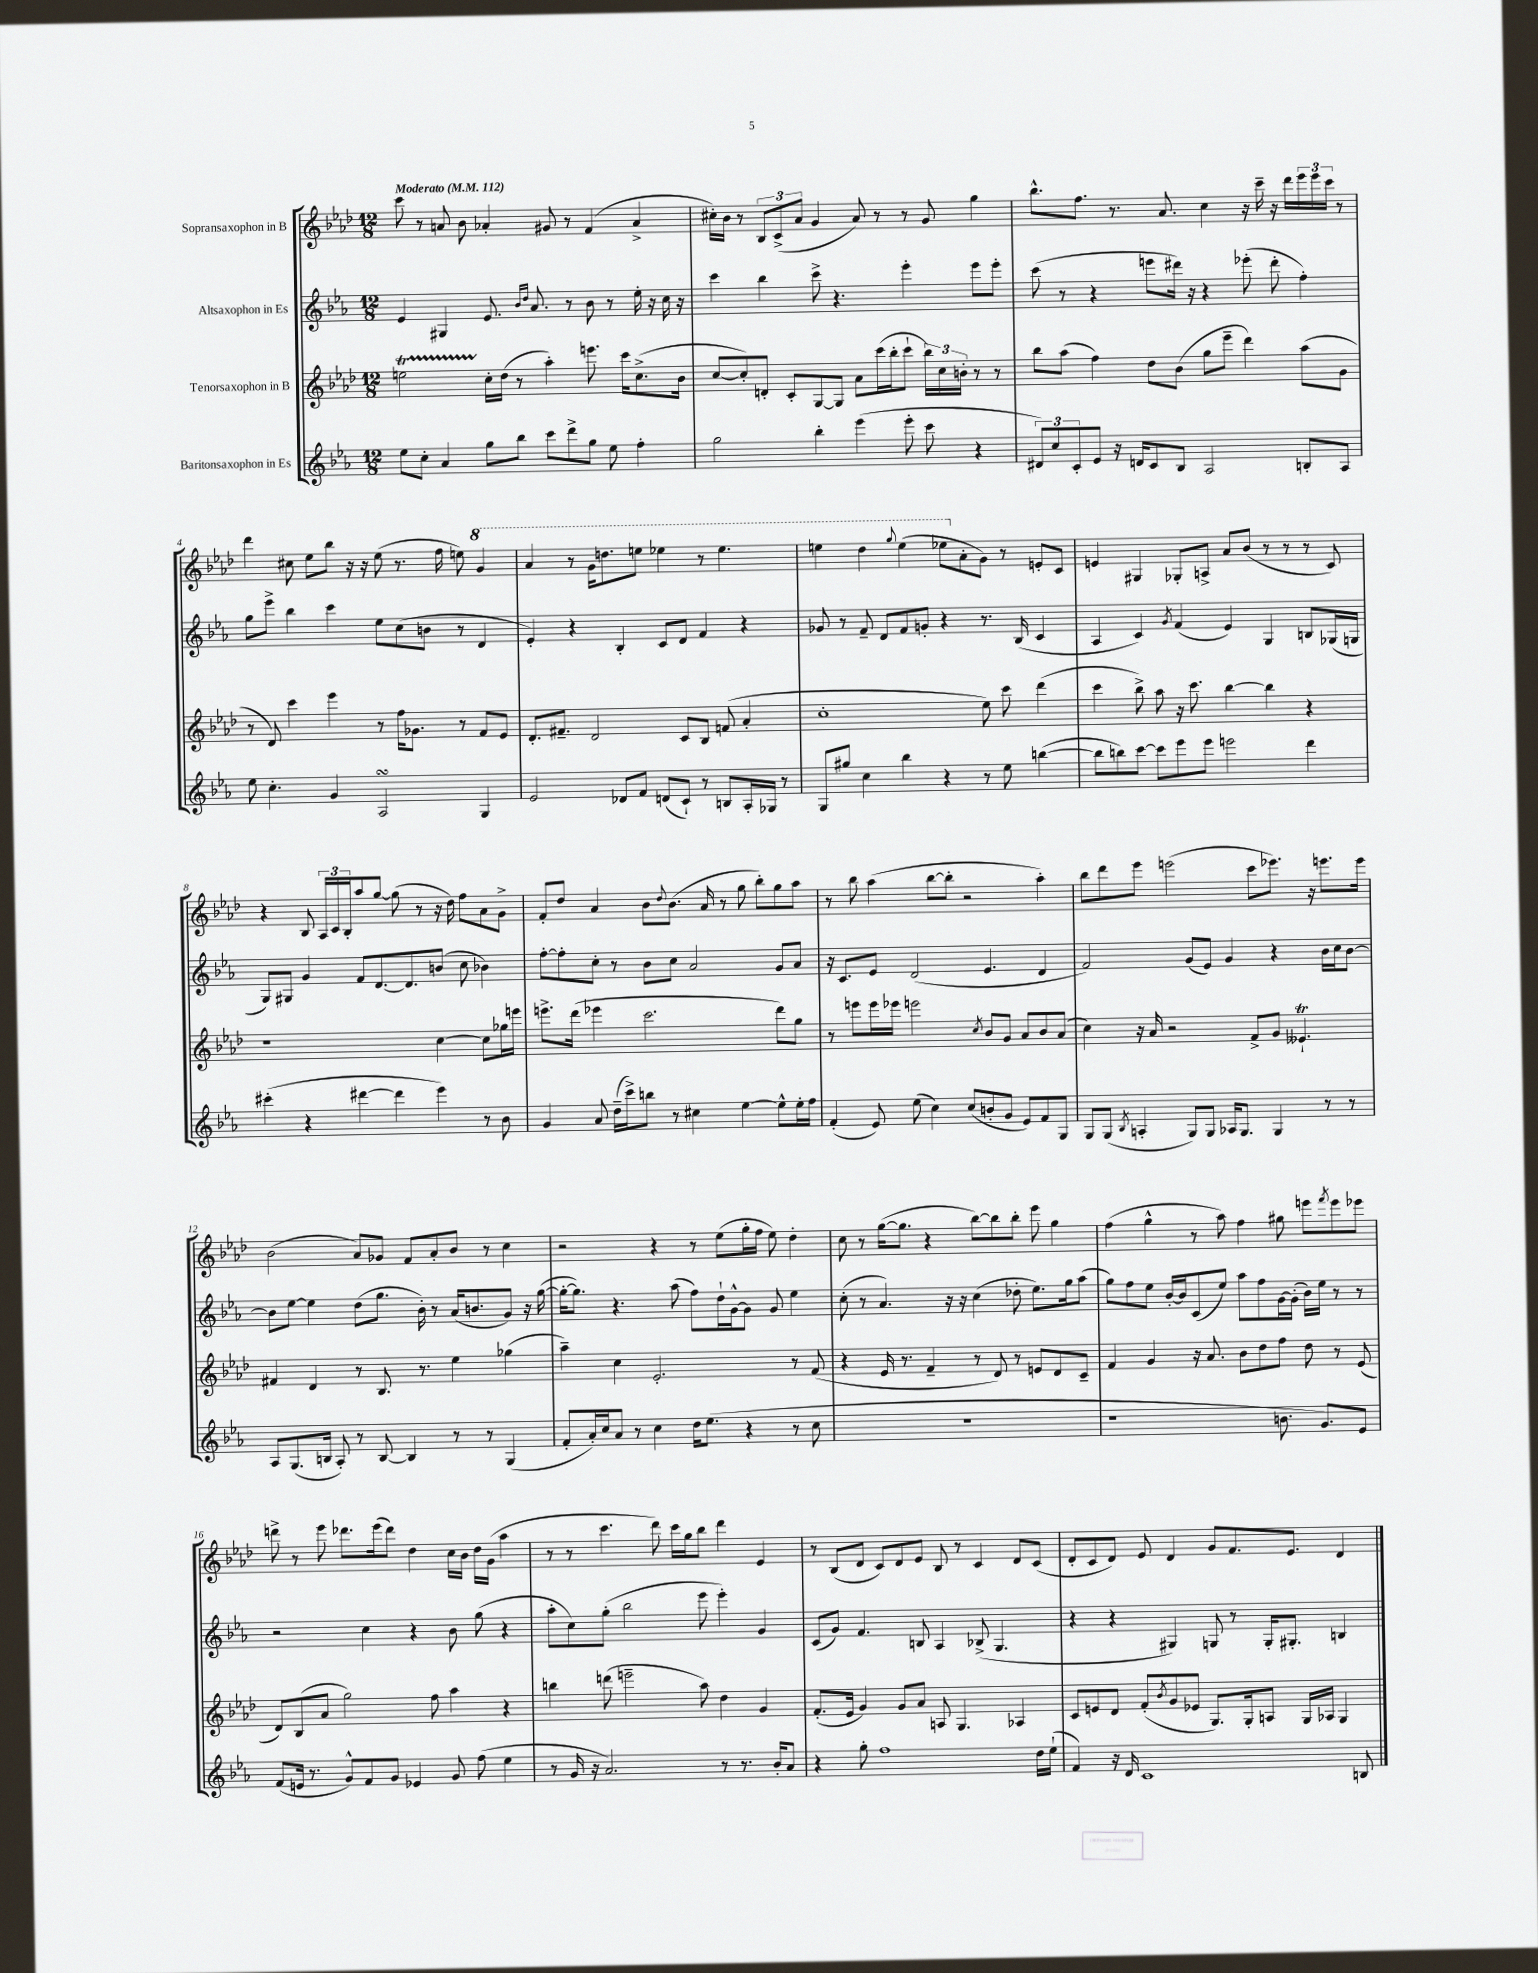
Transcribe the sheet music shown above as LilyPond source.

<<
\new StaffGroup <<
\new Staff = "s0" \with { instrumentName = "Sopransaxophon in B" } {
    \clef treble \key aes \major \numericTimeSignature \time 12/8 \tempo "Moderato" 4 = 112
    c'''8 r8 a'8 bes'8 aes'4-. gis'8 r8 f'4( aes'4-> |
    cis''16-.) bes'16 r8 \tuplet 3/2 { bes8 c'8->( aes'8 } g'4 aes'8) r8 r8 g'8 g''4 |
    bes''8.-^ f''8. r8. aes'8. c''4 r16 c'''16-- r16 des'''16 \tuplet 3/2 { ees'''16 ees'''16 c'''16 } r8 |
    des'''4 cis''8 ees''8 bes''8 r16 r16 ees''8( r8. f''16 e''8) \ottava #1 g''4 |
    aes''4 r8 g''16 d'''8. e'''8 ees'''4 r8 ees'''4. |
    e'''4 des'''4 \appoggiatura { g'''8 } e'''4( ees'''8 \ottava #0 aes'8-. g'8) r8 e'8-. c'8 |
    e'4 gis4 ges8-. a8-> aes'8 bes'8( r8 r8 r8 c'8) |
    r4 bes8 \tuplet 3/2 { aes16 c'16 bes16-. } aes''8 g''8~ g''8( r8 r16 des''16) f''8 aes'8 g'8-> |
    f'8-. des''8 aes'4 bes'8 \appoggiatura { des''8 } bes'8.( aes'16 r8 g''8 bes''8-.) g''8 aes''8 |
    r8 bes''8 aes''4( bes''8~ bes''8-. r2 aes''4-.) |
    bes''8 des'''8 ees'''8 e'''2( c'''8 ees'''8.) r16 e'''8. e'''16 |
    bes'2( aes'8) ges'8 f'8 aes'8-. bes'8 r8 c''4 |
    r2 r4 r8 ees''8( g''16-. f''16 ees''8) des''4-. |
    c''8 r8 g''16~( g''8. r4 bes''8~) bes''8 bes''8-. ees'''8 g''4 |
    f''4( g''4-^ r8 aes''8) f''4 gis''8 e'''8 \acciaccatura { f'''8 } e'''8 ees'''8 |
    d'''8-> r8 ees'''8 des'''8. ees'''16( des'''8) des''4 c''16 bes'16 des''16 g'16( aes''4 |
    r8 r8 c'''4. des'''8) c'''16 g''16 bes''8 des'''4 ees'4 |
    r8 bes8( des'8 c'8) des'8 ees'8 bes8 r8 c'4 des'8 c'8( |
    des'8-. c'8 des'8) ees'8 des'4 g'8 f'8. ees'8. des'4 \bar "|." |
}
\new Staff = "s1" \with { instrumentName = "Altsaxophon in Es" } {
    \clef treble \key ees \major \numericTimeSignature \time 12/8
    ees'4 gis4 ees'8. \grace { bes'16 d''16 } aes'8. r8 bes'8 r8 ees''16-. r16 c''16 r16 |
    c'''4 bes''4 c'''8-> r4. ees'''4-. ees'''8 ees'''8-. |
    c'''8( r8 r4 e'''8 dis'''16) r16 r4 ees'''8-.( dis'''8-. f''4-.) |
    g''8 ees'''8-> bes''4 c'''4 ees''8 c''8( b'8 r8 d'4 |
    ees'4-.) r4 bes4-. c'8 d'8 f'4 r4 |
    ges'8 r8 f'8-- d'8 f'8 g'8-. r4 r8. bes16( c'4 |
    aes4 c'4) \acciaccatura { g'8 } f'4( ees'4) g4 b8 ges16( g16 |
    g8) gis8 g'4 f'8 d'8.~ d'8. b'8( c''8 bes'4) |
    f''8~-. f''8-. c''8-. r8 bes'8 c''8 aes'2 g'8 aes'8 |
    r16 c'8. ees'8 d'2( ees'4. d'4 |
    f'2) g'8( ees'8) g'4 r4 bes'16 c''16 bes'8~ |
    bes'8 ees''8~ ees''4 d''8( g''8. bes'16-.) r8 aes'16( b'8. g'8) r16 g''16~( |
    g''16~-. g''8.) r4. aes''8( f''8) d''16-! g'16~-^ g'8 g'8 ees''4 |
    c''8-.( r8 aes'4.) r16 r16 c''4( des''8-. ees''8.) g''16 aes''8( |
    g''8) f''8 ees''8 bes'16~-. bes'16 c'8( ees''8) aes''8 f''8 g'16~ g'16-.( bes'16) ees''16 r8 r8 |
    r2 c''4 r4 bes'8 g''8( r4 |
    aes''8-. c''8) g''8-.( bes''2 ees'''8 ees'''4-.) g'4 |
    c'8( g'8) f'4. b8 aes4 bes8->( g4. |
    r4 r4 gis4) g8 r8 g16-. gis8.-. b4 \bar "|." |
}
\new Staff = "s2" \with { instrumentName = "Tenorsaxophon in B" } {
    \clef treble \key aes \major \numericTimeSignature \time 12/8
    e''2\startTrillSpan c''16-.\stopTrillSpan des''16( r8 aes''4-.) e'''8. c'''16 c''8.->( bes'16 |
    c''8~ c''8-.) d'8-. c'8-. g8~ g8 aes'8 c'''16( bes''16-. c'''8-! \tuplet 3/2 { bes''16) c''16 b'16-. } r8 r8 |
    bes''8 aes''8( f''4) des''8 bes'8( g''8 ees'''8-- des'''4) aes''8( g'8 |
    r8 des'8) c'''4 ees'''4 r8 f''16 ges'8. r8 f'8 ees'8 |
    des'8.-. fis'8.-- des'2 c'8 bes8 f'8( aes'4-. |
    c''1-. ees''8) c'''8 des'''4( |
    c'''4 bes''8->) aes''8 r16 c'''8. bes''4~ bes''4 r4 |
    r1 c''4~ c''8 ges''16 e'''16 |
    e'''8.-> des'''16( ees'''4 c'''2. des'''8) g''8 |
    r8 e'''8 e'''16 ees'''16 e'''2 \acciaccatura { c''8 } bes'8 g'8 aes'8 bes'8 aes'8( |
    c''4) r16 aes'16 r2 f'8-> g'8 eeses'4.-!\trill |
    fis'4 des'4 r8 bes8. r8. ees''4 ges''4( |
    aes''4--) c''4 ees'2.-. r8 f'8( |
    r4 ees'16 r8. f'4-- r8 des'8) r8 e'8 des'8 c'8-- |
    f'4 g'4 r16 aes'8. bes'8 des''8 f''8 des''8 r8 ees'8( |
    des'8) bes8( aes'8 g''2) f''8 aes''4 r4 |
    b''4 d'''8( e'''2-- aes''8) des''4 g'4 |
    f'8.-.( ees'16 g'4) g'8 aes'8 a8 g4. aes4 |
    c'8 e'8 des'8 f'8-.( \acciaccatura { bes'8 } g'8 ees'8 g8.) g16-. a8 g16 aes16 g4 \bar "|." |
}
\new Staff = "s3" \with { instrumentName = "Baritonsaxophon in Es" } {
    \clef treble \key ees \major \numericTimeSignature \time 12/8
    ees''8 c''8-. aes'4 g''8 bes''8 c'''8 d'''8-> g''8 ees''8 f''4-. |
    g''2 bes''4-. ees'''4( ees'''8-. c'''8 r4 |
    \tuplet 3/2 { dis'8) c''8 c'8-. } ees'8 r16 d'16 c'8 bes8 aes2 b8-. aes8 |
    ees''8 c''4.-. g'4 aes2\turn g4 |
    ees'2 des'8 f'8 d'8( c'8-!) r8 b8 aes16-. ges16 r8 |
    g8 gis''8 c''4 bes''4 r4 r8 ees''8 b''4~( |
    b''8 b''8) c'''8~ c'''8 ees'''8 ees'''8 e'''2 d'''4 |
    cis'''4-.( r4 dis'''4~ dis'''4 ees'''4) r8 bes'8 |
    g'4 aes'8 d''16--( c'''16->) b''8 r8 cis''4 ees''4~ ees''8-^ ees''16-. f''16 |
    f'4-.( ees'8) ees''8( c''4) c''8( b'8-. g'8 ees'8) f'8 g8 |
    g8 g8( \acciaccatura { bes8 } a4-. g8) g8 aes16 g8. g4 r8 r8 |
    aes8 g8.( b16 aes8-.) r8 b8~ b4 r8 r8 g4( |
    f'8-. aes'16-.) c''16 aes'8 r8 c''4 d''16 ees''8.( r4 r8 c''8 |
    R1. |
    r1 b'8. g'8.) ees'8 |
    f'8( e'16 r8. g'8-^) f'8 g'8 ees'4 g'8 f''8( ees''4 |
    r8 g'16 r16 aes'2.) r8 r8. bes'16-. aes'8 |
    r4 g''8-. f''1 d''16 ees''16-!( |
    f'4) r16 d'16 c'1 b8 \bar "|." |
}
>>
>>
